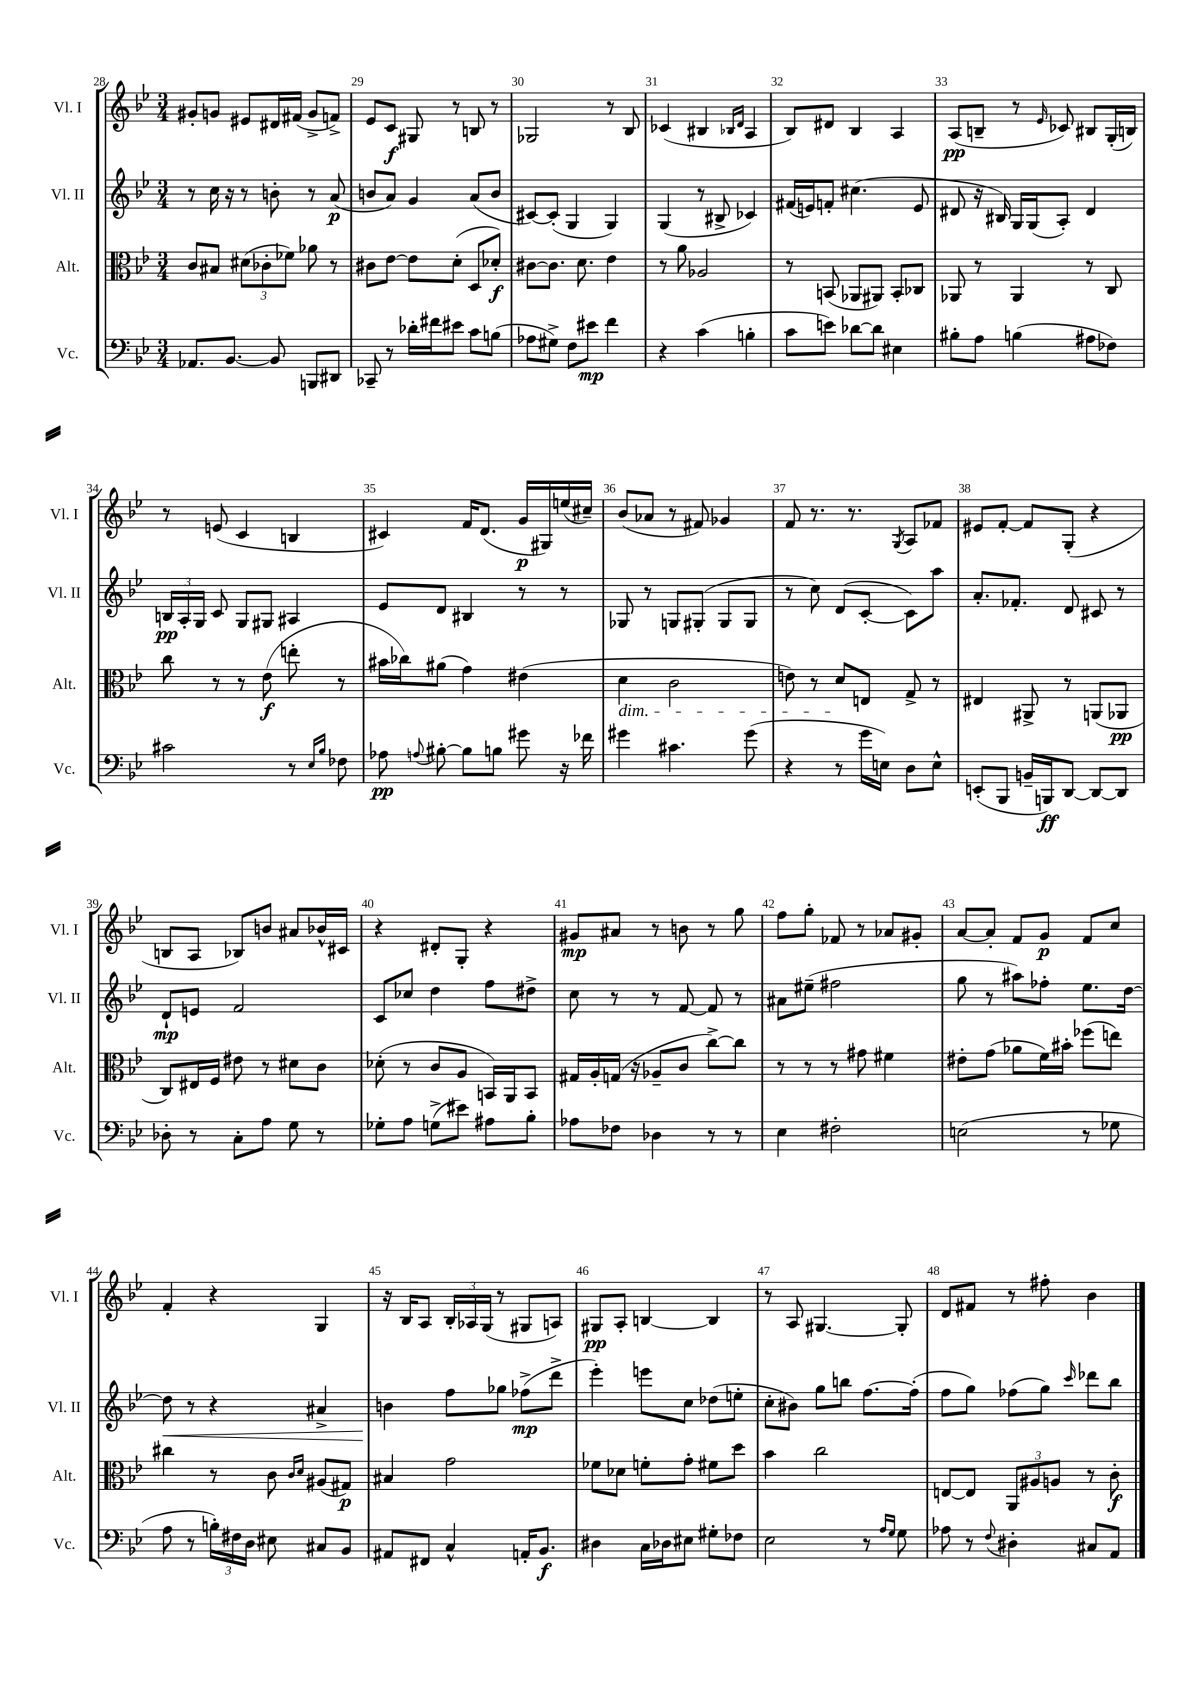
<<
\new StaffGroup <<
\new Staff = "s0" \with { instrumentName = "Vl. I" shortInstrumentName = "Vl. I" } {
    \clef treble \key bes \major \numericTimeSignature \time 3/4
    \autoBeamOff gis'8[-. g'8] eis'8[ dis'16 fis'16]( g'8[-> f'8]->) |
    ees'8[ c'8]\f gis8 r8 b8 r8 |
    ges2 r8 bes8 |
    ces'4( bis4 \grace { bes16[ d'16] } a4 |
    bes8[) dis'8] bes4 a4 |
    a8[\pp( b8]-- r8 \grace { ees'16 } ces'8) bis8[ g16-.( b16]) |
    r8 e'8( c'4 b4 |
    cis'4) f'16[ d'8.]( g'16[\p gis16) e''16( cis''16]--) |
    bes'8[( aes'8] r8 fis'8) ges'4 |
    f'8 r8. r8. \acciaccatura { g8 } a8[ fes'8] |
    eis'8[ f'8]~-. f'8[ g8]-.( r4 |
    b8[ a8] bes8[) b'8] ais'8[ bes'16-^ cis'16] |
    r4 dis'8[-. g8]-. r4 |
    gis'8[\mp ais'8] r8 b'8 r8 g''8 |
    f''8[ g''8]-. fes'8 r8 aes'8[ gis'8]-. |
    a'8[~ a'8]-. f'8[ g'8]\p f'8[ c''8] |
    f'4-. r4 g4 |
    r16 bes16[ a8] \tuplet 3/2 { bes16[-. aes16 g16]( } r8 gis8[ a8]) |
    gis8[\pp a8]-. b4~ b4 |
    r8 a8 gis4.~ gis8-. |
    d'8[ fis'8] r8 fis''8-. bes'4 \bar "|." |
}
\new Staff = "s1" \with { instrumentName = "Vl. II" shortInstrumentName = "Vl. II" } {
    \clef treble \key bes \major \numericTimeSignature \time 3/4
    \autoBeamOff r8 c''16 r16 r8 b'8-. r8 a'8\p( |
    b'8[ a'8]) g'4 a'8[( b'8] |
    cis'8[~) cis'8]-.( g4 g4) |
    g4( r8 bis8-> ces'4) |
    fis'16[( e'16) f'8]-. cis''4.( e'8 |
    dis'8 r16 bis16) g16[ g16( a8]-.) dis'4 |
    \tuplet 3/2 { b16[\pp a16-. g16] } c'8 g8[ gis8] ais4 |
    ees'8[ d'8] bis4 r8 r8 |
    ges8 r8 g8[ gis8]-.( gis8[ gis8] |
    r8 c''8) d'8[( c'8]~-. c'8[) a''8] |
    a'8.[-. fes'8.]-. d'8 cis'8 r8 |
    d'8[-!\mp e'8] f'2 |
    c'8[ ces''8] d''4 f''8[ dis''8]-> |
    c''8 r8 r8 f'8~ f'8 r8 |
    ais'8[ eis''8]--( fis''2 |
    g''8 r8 ais''8[) fes''8]-. ees''8.[ d''16]~ |
    d''8\< r8 r4 ais'4-> |
    b'4\! f''8[ ges''8] fes''8[->\mp( d'''8]-> |
    ees'''4-.) e'''8[ c''8] des''8[( e''8]-. |
    c''8[-. bis'8]) g''8[ b''8] f''8.[~ f''16]-.( |
    f''8[ g''8]) fes''8[( g''8]) \grace { c'''16 } des'''8[ bes''8] \bar "|." |
}
\new Staff = "s2" \with { instrumentName = "Alt." shortInstrumentName = "Alt." } {
    \clef alto \key bes \major \numericTimeSignature \time 3/4
    \autoBeamOff c'8[ bis8] \tuplet 3/2 { dis'8[( ces'8-. fes'8]) } aes'8 r8 |
    cis'8[ ees'8]~ ees'8[ d'8]-.( d8[ des'8]-.\f) |
    cis'8[~ cis'8.] d'8. ees'4 |
    r8 a'8 aes2 |
    r8 b,8( aes,8[ ais,8]) b,8[-. ces8] |
    aes,8 r8 aes,4 r8 c8 |
    c''8 r8 r8 ees'8\f( e''8-. r8 |
    bis'16[ ces''16) ais'8]( g'4) eis'4( |
    d'4\dim c'2 |
    e'8) r8 d'8[\! e8] g8-> r8 |
    eis4 ais,8-> r8 a,8[( aes,8]\pp |
    c8[) eis16 f16] eis'8 r8 dis'8[ c'8] |
    des'8-.( r8 c'8[ a8] b,16[) a,16 b,8] |
    gis16[ a16-. g16]( r16 aes8[-- c'8] c''8[~->) c''8] |
    r8 r8 r8 gis'8 fis'4 |
    eis'8[-. g'8]( aes'8[ f'16) bis'16]-. fes''8[( e''8]) |
    cis''4 r8 c'8 \grace { c'16[ d'16] } ais8[( gis8]\p) |
    bis4 g'2 |
    fes'8[ des'8] f'8[-. g'8]-. fis'8[ d''8] |
    bes'4 c''2 |
    e8[~ e8] \tuplet 3/2 { a,8[ ais8 a8] } r8 c'8-.\f \bar "|." |
}
\new Staff = "s3" \with { instrumentName = "Vc." shortInstrumentName = "Vc." } {
    \clef bass \key bes \major \numericTimeSignature \time 3/4
    \autoBeamOff aes,8.[ bes,8.]~ bes,8 b,,8[ dis,8] |
    ces,8-- r8 des'16[-. fis'16 eis'8] c'8[ b8]( |
    aes8[ gis8]->) f8[ eis'8]\mp f'4 |
    r4 c'4( b4-. |
    c'8[ e'8]) des'8[~ des'8] eis4 |
    bis8[-. a8] b4( ais8[ fes8]) |
    cis'2 r8 \grace { ees16[ bes16] } fes8 |
    aes8\pp \appoggiatura { a8 } bis8~-. bis8[ b8] gis'8 r16 fes'16 |
    gis'4 cis'4. gis'8( |
    r4 r8 g'16[ e16]) d8[ e8]-^ |
    e,8[-.( bes,,8] b,16[-- b,,16\ff) d,8]~ d,8[~ d,8] |
    des8-. r8 c8[-. a8] g8 r8 |
    ges8[-. a8] g8[->( eis'8]) ais8[ bes8]-. |
    aes8[ fes8] des4 r8 r8 |
    ees4 fis2-. |
    e2( r8 ges8 |
    a8 r8 \tuplet 3/2 { b16[-.) fis16 d16] } eis8 cis8[ bes,8] |
    ais,8[ fis,8] c4-^ a,16[-. bes,8.]\f |
    dis4 c16[ des16 eis8] gis8[-. fes8] |
    ees2 r8 \grace { a16[ g16] } g8 |
    aes8 r8 \appoggiatura { f8 } dis4-. cis8[ a,8] \bar "|." |
}
>>
>>
\layout { \context { \Score currentBarNumber = #28 \override BarNumber.break-visibility = ##(#f #t #t) barNumberVisibility = #all-bar-numbers-visible } }
